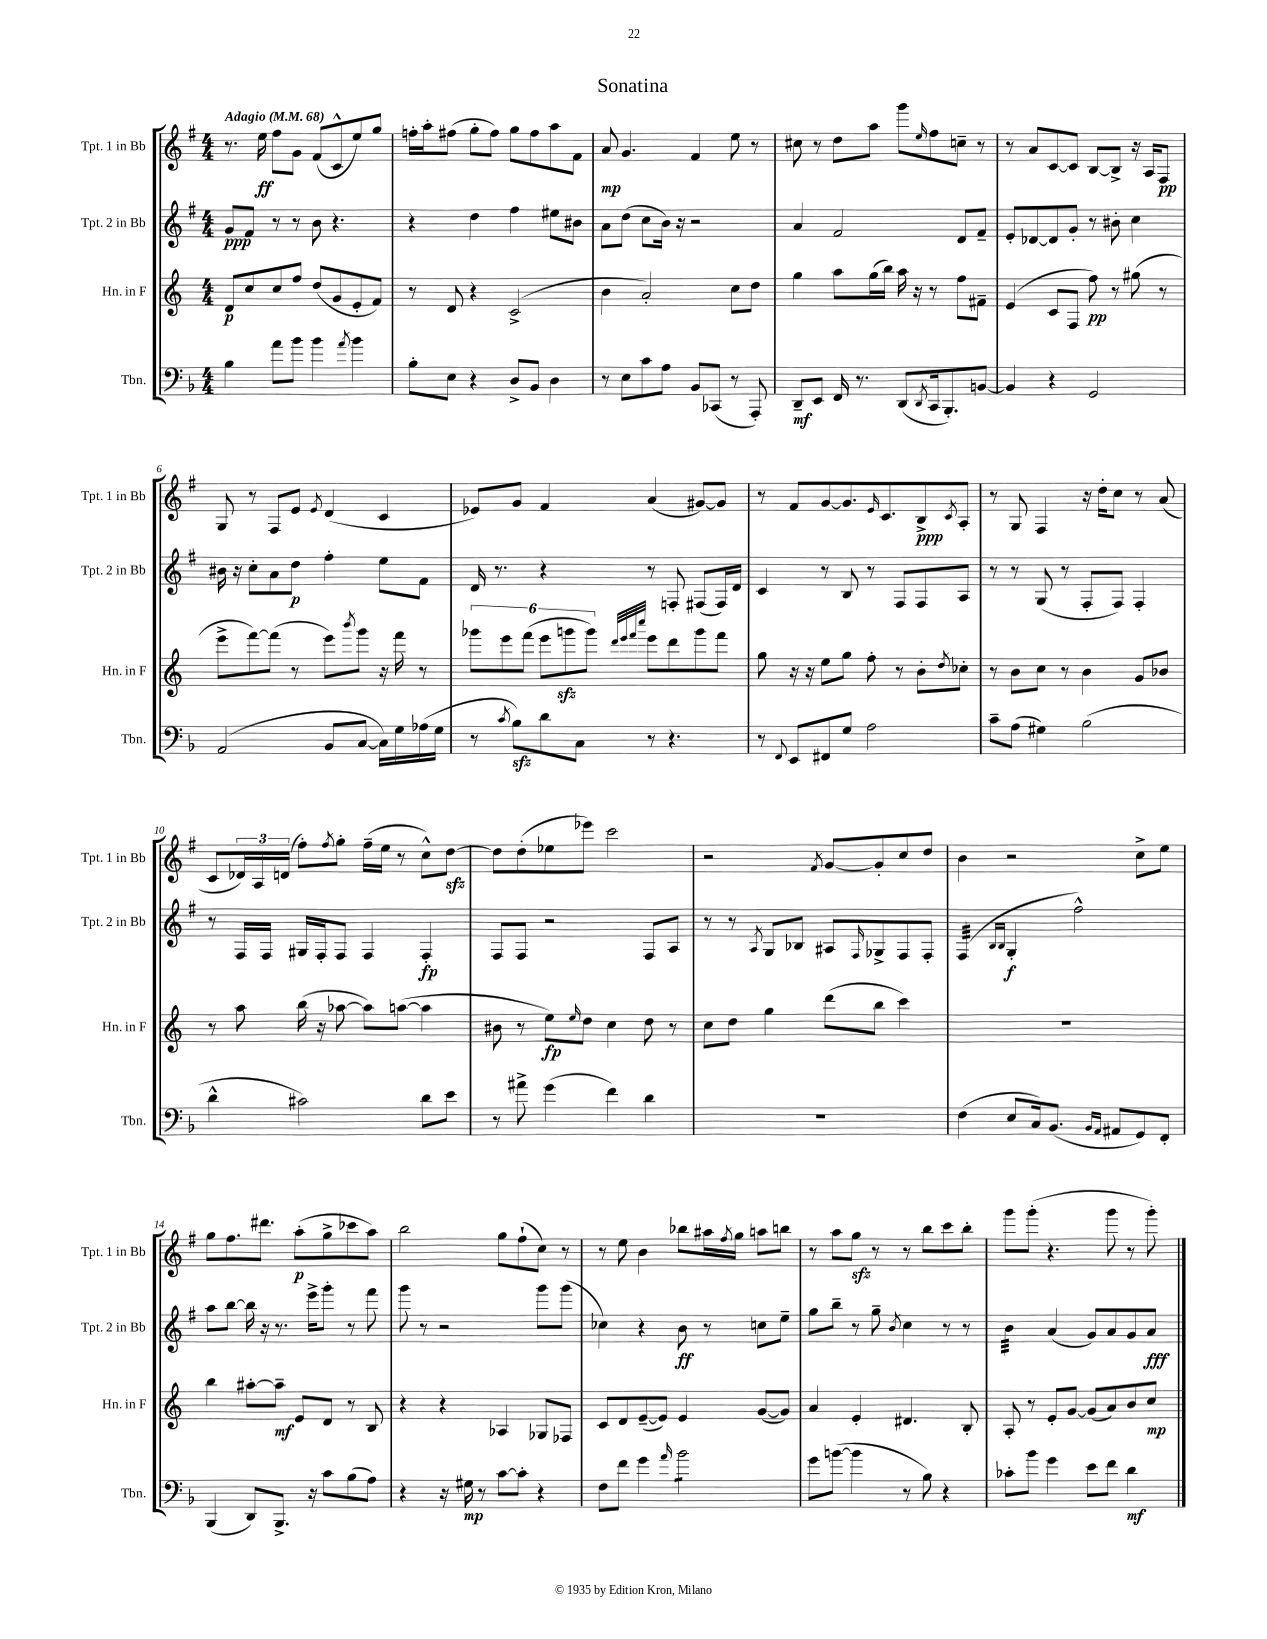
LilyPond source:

\header { title = "Sonatina" }
<<
\new StaffGroup <<
\new Staff = "s0" \with { instrumentName = "Tpt. 1 in Bb" shortInstrumentName = "Tpt. 1 in Bb" } {
    \clef treble \key g \major \numericTimeSignature \time 4/4 \tempo "Adagio" 4 = 68
    r8. e''16\ff fis''8 g'8 fis'8( c'8-^ e''8) g''8 |
    f''16-. a''16-. fis''8( g''8-. fis''8) g''8 fis''8 a''8 fis'8 |
    a'8\mp g'4. fis'4 e''8 r8 |
    cis''8 r8 d''8 a''8 g'''8 \grace { e''16 } fis''8 c''8-- r8 |
    r8 a'8 c'8~ c'8 b8~ b8-> r16 a16 fis8\pp |
    g8 r8 fis8 e'8 \acciaccatura { e'8 } d'4( c'4 |
    ees'8) g'8 fis'4 a'4( gis'8~) gis'8 |
    r8 fis'8 g'8~ g'8. \grace { e'16 } c'8. b8->\ppp \acciaccatura { c'8 } a8-. |
    r8 g8 fis4 r16 d''16-. c''8 r8 a'8( |
    c'8 \tuplet 3/2 { des'16) a16 d'16( } fis''8-.) \acciaccatura { fis''8 } g''8-. fis''16--( e''16 r8 c''8-^) d''8~\sfz |
    d''8 d''8-.( ees''8 ees'''8) c'''2 |
    r2 \acciaccatura { fis'8 } g'8~ g'8-. c''8 d''8 |
    b'4 r2 c''8-> e''8 |
    g''8 fis''8. dis'''8. a''8-.\p( g''8-> ces'''8 a''8) |
    b''2 g''8 fis''8-!( c''8) r8 |
    r8 e''8 b'4 bes''8 ais''16 \acciaccatura { fis''8 } g''16 a''8 b''8 |
    r8 a''8 g''8\sfz r8 r8 b''8 c'''8 b''8-. |
    g'''8 g'''8-.( r4. g'''8 r8 g'''8-.) \bar "|." |
}
\new Staff = "s1" \with { instrumentName = "Tpt. 2 in Bb" shortInstrumentName = "Tpt. 2 in Bb" } {
    \clef treble \key g \major \numericTimeSignature \time 4/4
    g'8\ppp fis'8 r8 r8 b'8 r4. |
    r4 d''4 fis''4 eis''8 bis'8 |
    a'8 d''8( c''8 b'16) r16 r2 |
    a'4 fis'2 d'8 fis'8-- |
    e'8-. des'8~ des'8 g'8-. r8 bis'8-. c''4 |
    bis'16 r16 c''8-. a'8 d''8\p fis''4-. e''8 fis'8 |
    d'16 r8. r4 r8 f8-. fis8( fis16) d'16 |
    c'4 r8 b8 r8 fis8 fis8 a8 |
    r8 r8 g8( r8 fis8-. fis8) fis4-. |
    r8 fis16 fis16 gis16 fis16-. fis8 fis4 fis4-.\fp |
    fis8 fis8 r2 fis8 a8 |
    r8 r8 \acciaccatura { a8 } g8 bes8 ais8 \grace { fis16 } ges8-> fis8 fis8-. |
    fis4:32( \grace { b16 b16 } g4-.\f fis''2-^) |
    a''8 b''8~ b''16 r16 r8. e'''16-> g'''8-. r8 fis'''8 |
    g'''8 r8 r2 g'''8 g'''8( |
    ces''4) r4 b'8\ff r8 c''8 e''8-- |
    g''8 b''8-- r8 g''8-- \acciaccatura { b'8 } c''4 r8 r8 |
    b'4:32 a'4( g'8) a'8 g'8 a'8\fff \bar "|." |
}
\new Staff = "s2" \with { instrumentName = "Hn. in F" shortInstrumentName = "Hn. in F" } {
    \clef treble \key c \major \numericTimeSignature \time 4/4
    d'8\p c''8 c''8 f''8 d''8( g'8 e'8-. f'8) |
    r8 d'8 r4 c'2->( |
    b'4 a'2-.) c''8 d''8 |
    g''4 a''8 g''16( b''16) a''16 r16 r8 f''8 fis'8-- |
    e'4( c'8 f8 f''8\pp) r8 gis''8( r8 |
    e'''8-> f'''8~) f'''8( r8 e'''8) \acciaccatura { b'''8 } g'''8 r16 f'''16 r8 |
    \tuplet 6/4 { ges'''8 e'''8 f'''8( e'''8 g'''8\sfz g'''8) } \grace { d'''32 e'''32 f'''32 c''''32 } e'''8 d'''8 g'''8 f'''8 |
    g''8 r16 r16 e''8 g''8 f''8-. r8 b'8-. \acciaccatura { d''8 } ces''8-. |
    r8 b'8 c''8 r8 b'4 g'8 bes'8 |
    r8 a''8 b''16( r16 aes''8~ aes''8) a''8~( a''4 |
    bis'8 r8 e''8\fp) \grace { e''16 } d''8 c''4 d''8 r8 |
    c''8 d''8 g''4 d'''8( b''8 c'''4) |
    R1 |
    b''4 ais''8~-. ais''8--\mf e'8 d'8 r8 b8 |
    r4 r4 aes4 ges8 fes8 |
    c'8 d'8 e'8~--( e'8) e'4 g'8~( g'8) |
    a'4 e'4-. dis'4. b8-. |
    a8-. r8 e'8-. g'8~ g'8( a'8) b'8 c''8\mp \bar "|." |
}
\new Staff = "s3" \with { instrumentName = "Tbn." shortInstrumentName = "Tbn." } {
    \clef bass \key f \major \numericTimeSignature \time 4/4
    bes4 a'8 bes'8 bes'4 \acciaccatura { a'8 } bes'4 |
    bes8-. e8 r4 d8-> bes,8 d4 |
    r8 e8 c'8 a8 bes,8 ces,8( r8 a,,8-.) |
    d,8--\mf e,8 f,16 r8. d,8( \acciaccatura { d,8 } c,16 bes,,8.-.) b,8~ |
    b,4 r4 g,2 |
    a,2( bes,8 c8~ c16) g16 aes16( g16 |
    r8 \acciaccatura { c'8 } bes8\sfz) d'8 c8 r8 r4. |
    r8 \appoggiatura { f,8 } e,8 fis,8 g8 a2 |
    c'8-- a8( gis4) bes2( |
    d'4-^ cis'2) d'8 e'8 |
    r8 ais'8-> g'4( f'4) d'4 |
    R1 |
    f4( e8 c16) bes,8.( \grace { bes,16 a,16 } ais,8 g,8) f,8-. |
    bes,,4( d,8) bes,,8.-> r16 c'8 bes8( a8) |
    r4 r16 gis16\mp r8 c'8~ c'8-. r4 |
    f8 f'8 g'4 \grace { a'16 } bes'2:8 |
    g'8 b'8~( b'4 r8 bes8) r4 |
    ces'8-. bes'8 g'4 e'8 f'8 d'4\mf \bar "|." |
}
>>
>>
